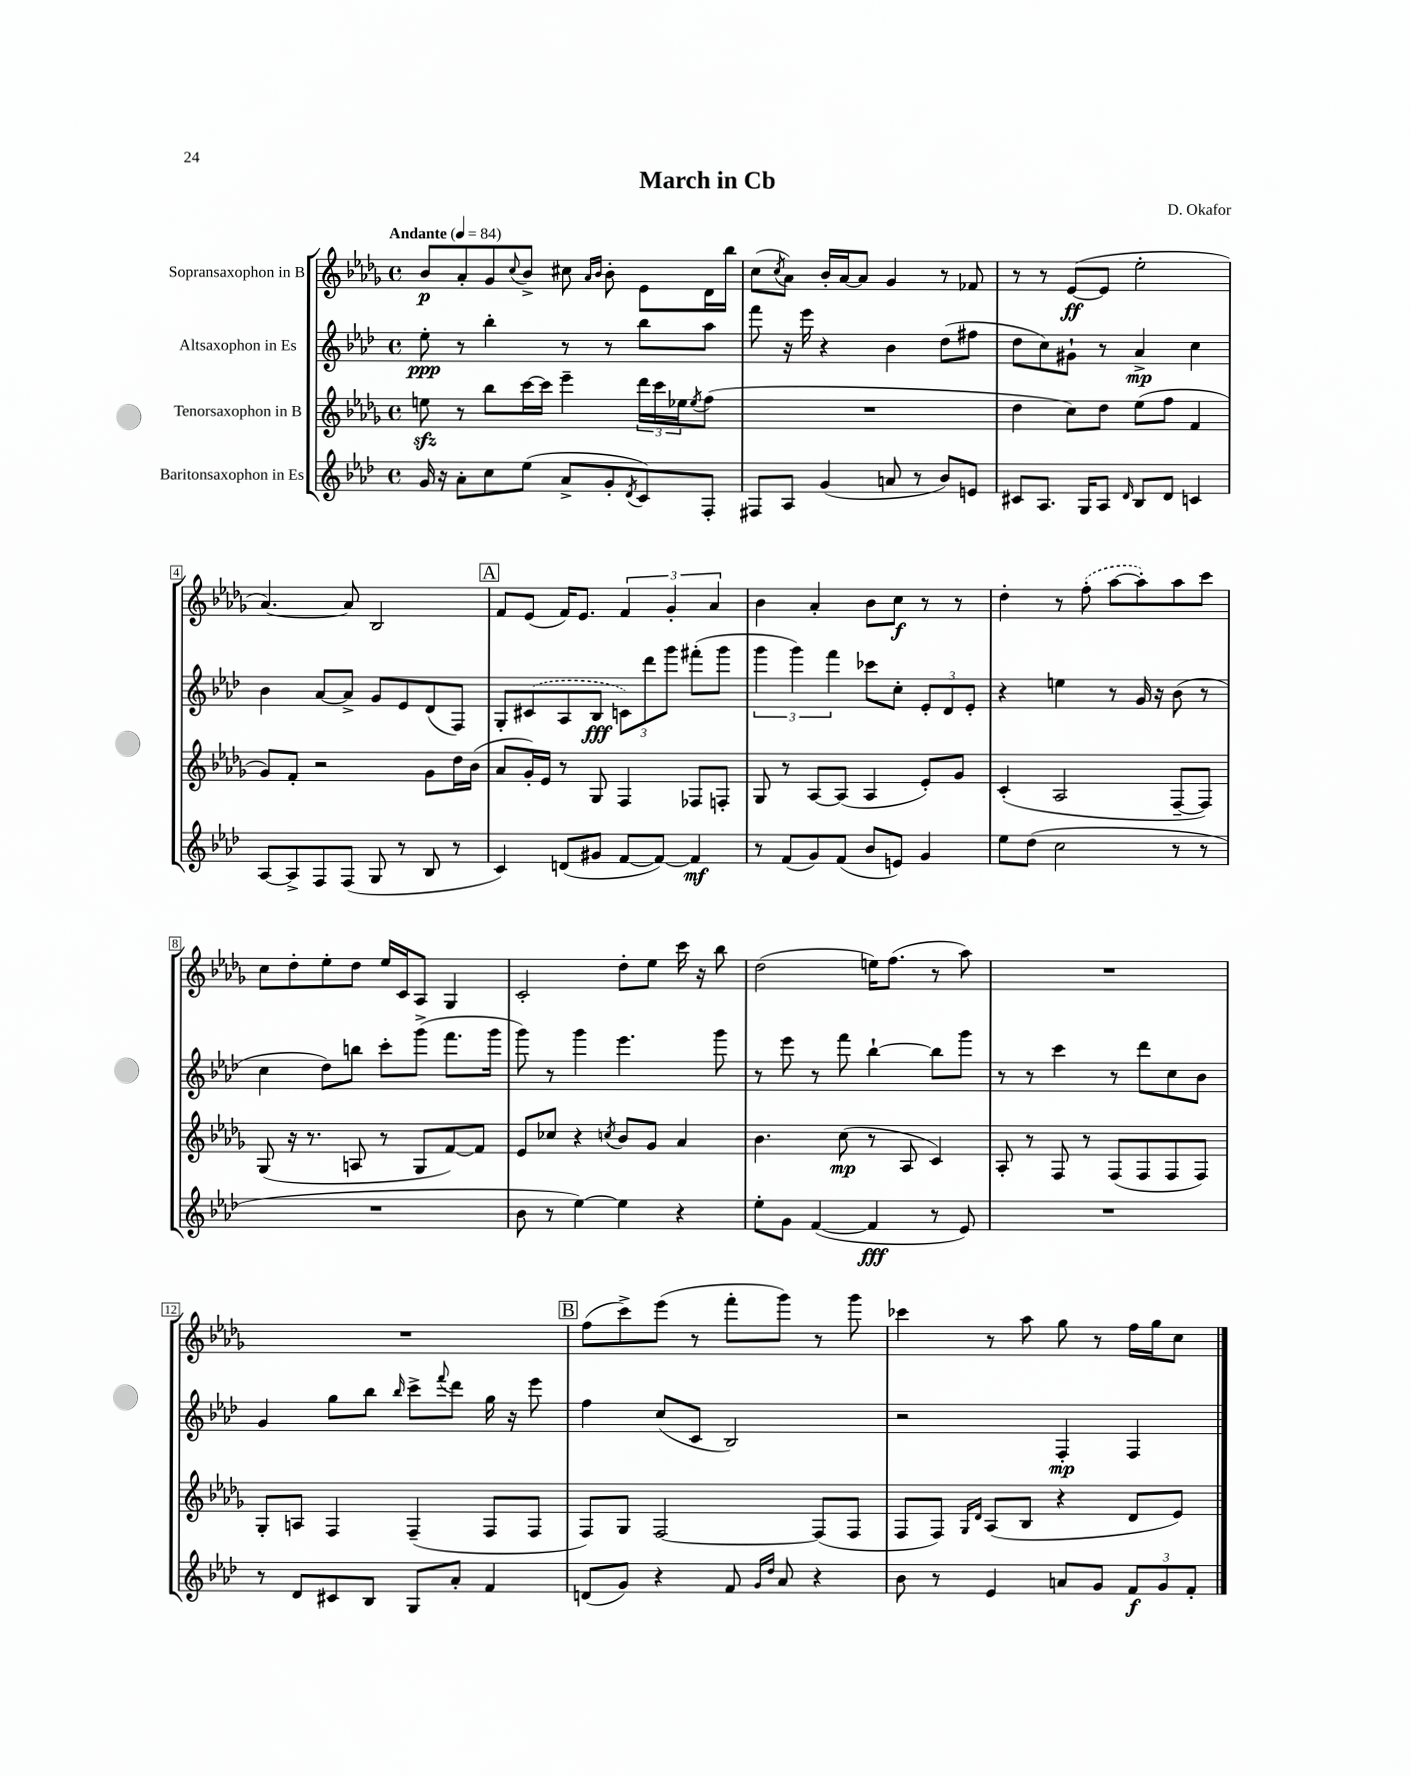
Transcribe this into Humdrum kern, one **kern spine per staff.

**kern	**dynam	**kern	**dynam	**kern	**dynam	**kern	**dynam
*part4	*part4	*part3	*part3	*part2	*part2	*part1	*part1
*staff4	*staff4	*staff3	*staff3	*staff2	*staff2	*staff1	*staff1
*I"Baritonsaxophon in Es	*	*I"Tenorsaxophon in B	*	*I"Altsaxophon in Es	*	*I"Sopransaxophon in B	*
*clefG2	*	*clefG2	*	*clefG2	*	*clefG2	*
*k[b-e-a-d-]	*	*k[b-e-a-d-g-]	*	*k[b-e-a-d-]	*	*k[b-e-a-d-g-]	*
*M4/4	*	*M4/4	*	*M4/4	*	*M4/4	*
*met(c)	*	*met(c)	*	*met(c)	*	*met(c)	*
*MM84	*	*MM84	*	*MM84	*	*MM84	*
=1	=1	=1	=1	=1	=1	=1	=1
!	!	!	!	!	!	!LO:TX:a:B:t=Andante	!
16g/	.	8eenzz\	.	8ee-'\	ppp	8b-/L	p
16r	.	.	.	.	.	.	.
8a-'\L	.	8r	.	8r	.	8a-'/	.
8cc\	.	8bb-\L	.	4bb-'\	.	8g-/	.
.	.	.	.	.	.	8qqcc/	.
(8ee-\J	.	[16ccc\L	.	.	.	8b-^/J	.
.	.	16ccc\JJ]	.	.	.	.	.
8a-^/L	.	4eee-~\	.	8r	.	8cc#X\	.
.	.	.	.	.	.	16qqa-/LL	.
.	.	.	.	.	.	16qqb-/JJ	.
8g'/	.	.	.	8r	.	8b-'\	.
8qd-/	.	.	.	.	.	.	.
8c/)	.	24ddd-\LL	.	8bb-\L	.	8e-\L	.
.	.	24ccc\	.	.	.	.	.
.	.	24ee-X\J	.	.	.	.	.
.	.	8qee-/	.	.	.	.	.
8F'/J	.	(8ff\J	.	8aa-\J	.	16d-\L	.
.	.	.	.	.	.	16bb-\JJ	.
=2	=2	=2	=2	=2	=2	=2	=2
8F#X/L	.	1r	.	8fff\	.	(8cc\L	.
.	.	.	.	.	.	8qcc/	.
8A-/J	.	.	.	16r	.	8a-\J)	.
.	.	.	.	16eee-\	.	.	.
(4g/	.	.	.	4r	.	16b-'/LL	.
.	.	.	.	.	.	[16a-/J	.
.	.	.	.	.	.	8a-/J]	.
8an/	.	.	.	4b-\	.	4g-/	.
8r	.	.	.	.	.	.	.
8b-/L)	.	.	.	(8dd-\L	.	8r	.
8en/J	.	.	.	8ff#X\J	.	8f-X/	.
=3	=3	=3	=3	=3	=3	=3	=3
8c#X/L	.	4dd-\	.	8dd-\L	.	8r	.
8.A-/J	.	.	.	8cc\)	.	8r	.
.	.	8cc\L)	.	8g#X`\J	.	([8e-/L	ff
16G/KL	.	.	.	.	.	.	.
8A-/J	.	8dd-\J	.	8r	.	8e-/J]	.
16qqd-/	.	.	.	.	.	.	.
8B-/L	.	(8ee-\L	.	4a-^/	mp	2ee-'\	.
8d-/J	.	8ff\J	.	.	.	.	.
4cn/	.	4f/	.	4cc\	.	.	.
!!LO:LB:g=z
=4	=4	=4	=4	=4	=4	=4	=4
[8A-/L	.	8g-/L)	.	4b-\	.	[4.a-/)	.
8A-^/]	.	8f'/J	.	.	.	.	.
8F/	.	2r	.	[8a-/L	.	.	.
(8F/J	.	.	.	8a-^/J]	.	8a-/]	.
8G/	.	.	.	8g/L	.	2B-/	.
8r	.	.	.	8e-/	.	.	.
8B-/	.	8g-\L	.	(8d-/	.	.	.
8r	.	16dd-\L	.	8F/J)	.	.	.
.	.	(16b-\JJ	.	.	.	.	.
!!LO:REH:place=s1:t=A
=5	=5	=5	=5	=5	=5	=5	=5
4c/)	.	8a-/L	.	8G'/L	.	8f/L	.
.	.	16g-'/L)	.	(8c#X/	.	(8e-/J	.
.	.	16e-/JJ	.	.	.	.	.
(8dn/L	.	8r	.	8A-/	.	16f/KL)	.
.	.	.	.	.	.	8.e-/J	.
8g#X/J	.	8G-/	.	8B-/J	fff	.	.
[8f/L	.	4F/	.	12cn\L)	.	6f/	.
.	.	.	.	12ddd-\	.	.	.
8f/J_)	.	.	.	.	.	.	.
.	.	.	.	12ggg\J	.	6g-'/	.
4f/]	mf	8F-X/L	.	(8fff#X'\L	.	.	.
.	.	.	.	.	.	6a-/	.
.	.	8Fn'/J	.	8ggg\J	.	.	.
=6	=6	=6	=6	=6	=6	=6	=6
8r	.	8G-/	.	6ggg\	.	4b-\	.
(8f/L	.	8r	.	.	.	.	.
.	.	.	.	6ggg\)	.	.	.
8g/)	.	[8A-/L	.	.	.	4a-'/	.
.	.	.	.	6fff\	.	.	.
(8f/J	.	(8A-/J]	.	.	.	.	.
8b-/L	.	4A-/	.	8ccc-X\L	.	8b-\L	.
8en/J)	.	.	.	8cc'\J	.	8cc\J	f
4g/	.	8e-'/L)	.	12e-'/L	.	8r	.
.	.	.	.	12d-/	.	.	.
.	.	8g-/J	.	.	.	8r	.
.	.	.	.	12e-'/J	.	.	.
=7	=7	=7	=7	=7	=7	=7	=7
8ee-\L	.	(4c'/	.	4r	.	4dd-'\	.
(8dd-\J	.	.	.	.	.	.	.
2cc\	.	2A-/	.	4een\	.	8r	.
.	.	.	.	.	.	(8ff'\	.
.	.	.	.	8r	.	[8aa-\L	.
.	.	.	.	16g/	.	8aa-'\])	.
.	.	.	.	16r	.	.	.
8r	.	[8F~/L	.	(8b-\	.	8aa-\	.
8r	.	8F/J])	.	8r	.	8ccc\J	.
!!LO:LB:g=z
=8	=8	=8	=8	=8	=8	=8	=8
1r	.	(8G-/	.	4cc\	.	8cc\L	.
.	.	16r	.	.	.	8dd-'\	.
.	.	8.r	.	.	.	.	.
.	.	.	.	8dd-\L)	.	8ee-'\	.
.	.	8An/	.	8bbn\J	.	8dd-\J	.
.	.	8r	.	8ccc'\L	.	16ee-/LL	.
.	.	.	.	.	.	16c/J	.
.	.	8G-/L	.	(8ggg^\J	.	8A-/J	.
.	.	[8f/)	.	8.fff\L	.	4G-/	.
.	.	8f/J]	.	.	.	.	.
.	.	.	.	16ggg\Jk	.	.	.
=9	=9	=9	=9	=9	=9	=9	=9
8b-\	.	8e-/L	.	8ggg\)	.	2c'/	.
8r	.	8cc-X/J	.	8r	.	.	.
[4ee-\)	.	4r	.	4ggg\	.	.	.
.	.	8qccn/	.	.	.	.	.
4ee-\]	.	8b-/L	.	4.eee-\	.	8dd-'\L	.
.	.	8g-/J	.	.	.	8ee-\J	.
4r	.	4a-/	.	.	.	16ccc\	.
.	.	.	.	.	.	16r	.
.	.	.	.	8ggg\	.	8bb-\	.
=10	=10	=10	=10	=10	=10	=10	=10
8ee-'\L	.	4.b-\	.	8r	.	(2dd-\	.
8g\J	.	.	.	8eee-\	.	.	.
([4f/	.	.	.	8r	.	.	.
.	.	(8cc\	mp	8fff\	.	.	.
4f/]	fff	8r	.	[4bb-`\	.	16een\KL)	.
.	.	.	.	.	.	(8.ff\J	.
.	.	8A-/	.	.	.	.	.
8r	.	4c/)	.	8bb-\L]	.	8r	.
8e-/)	.	.	.	8ggg\J	.	8aa-\)	.
=11	=11	=11	=11	=11	=11	=11	=11
1r	.	8A-'/	.	8r	.	1r	.
.	.	8r	.	8r	.	.	.
.	.	8F/	.	4ccc\	.	.	.
.	.	8r	.	.	.	.	.
.	.	(8F/L	.	8r	.	.	.
.	.	8F/	.	8ddd-\L	.	.	.
.	.	8F/	.	8cc\	.	.	.
.	.	8F/J)	.	8b-\J	.	.	.
!!LO:LB:g=z
=12	=12	=12	=12	=12	=12	=12	=12
8r	.	8G-'/L	.	4g/	.	1r	.
8d-/L	.	8An/J	.	.	.	.	.
8c#X/	.	4F/	.	8gg\L	.	.	.
8B-/J	.	.	.	8bb-\J	.	.	.
.	.	.	.	16qqbb-/	.	.	.
8G/L	.	(4F~/	.	8ccc^\L	.	.	.
.	.	.	.	8qqfff/	.	.	.
8a-'/J	.	.	.	8ddd-\J	.	.	.
4f/	.	8F/L	.	16gg\	.	.	.
.	.	.	.	16r	.	.	.
.	.	8F/J	.	8eee-\	.	.	.
!!LO:REH:place=s1:t=B
=13	=13	=13	=13	=13	=13	=13	=13
(8dn/L	.	8F/L)	.	4ff\	.	(8ff\L	.
8g/J)	.	8G-/J	.	.	.	8ccc^\)	.
4r	.	[2F/	.	(8cc/L	.	(8eee-\J	.
.	.	.	.	8c/J	.	8r	.
8f/	.	.	.	2B-/)	.	8fff'\L	.
16qqg/LL	.	.	.	.	.	.	.
16qqdd-/JJ	.	.	.	.	.	.	.
8a-/	.	.	.	.	.	8ggg-\J)	.
4r	.	(8F/L]	.	.	.	8r	.
.	.	8F/J	.	.	.	8ggg-\	.
=14	=14	=14	=14	=14	=14	=14	=14
8b-\	.	8F/L	.	2r	.	4ccc-X\	.
8r	.	8F/J)	.	.	.	.	.
.	.	16qqG-/LL	.	.	.	.	.
.	.	16qqd-/JJ	.	.	.	.	.
4e-/	.	(8A-/L	.	.	.	8r	.
.	.	8B-/J	.	.	.	8aa-\	.
8an/L	.	4r	.	4F'/	mp	8gg-\	.
8g/J	.	.	.	.	.	8r	.
12f/L	f	8d-/L	.	4F/	.	16ff\LL	.
.	.	.	.	.	.	16gg-\J	.
12g/	.	.	.	.	.	.	.
.	.	8e-/J)	.	.	.	8cc\J	.
12f'/J	.	.	.	.	.	.	.
==	==	==	==	==	==	==	==
*-	*-	*-	*-	*-	*-	*-	*-
